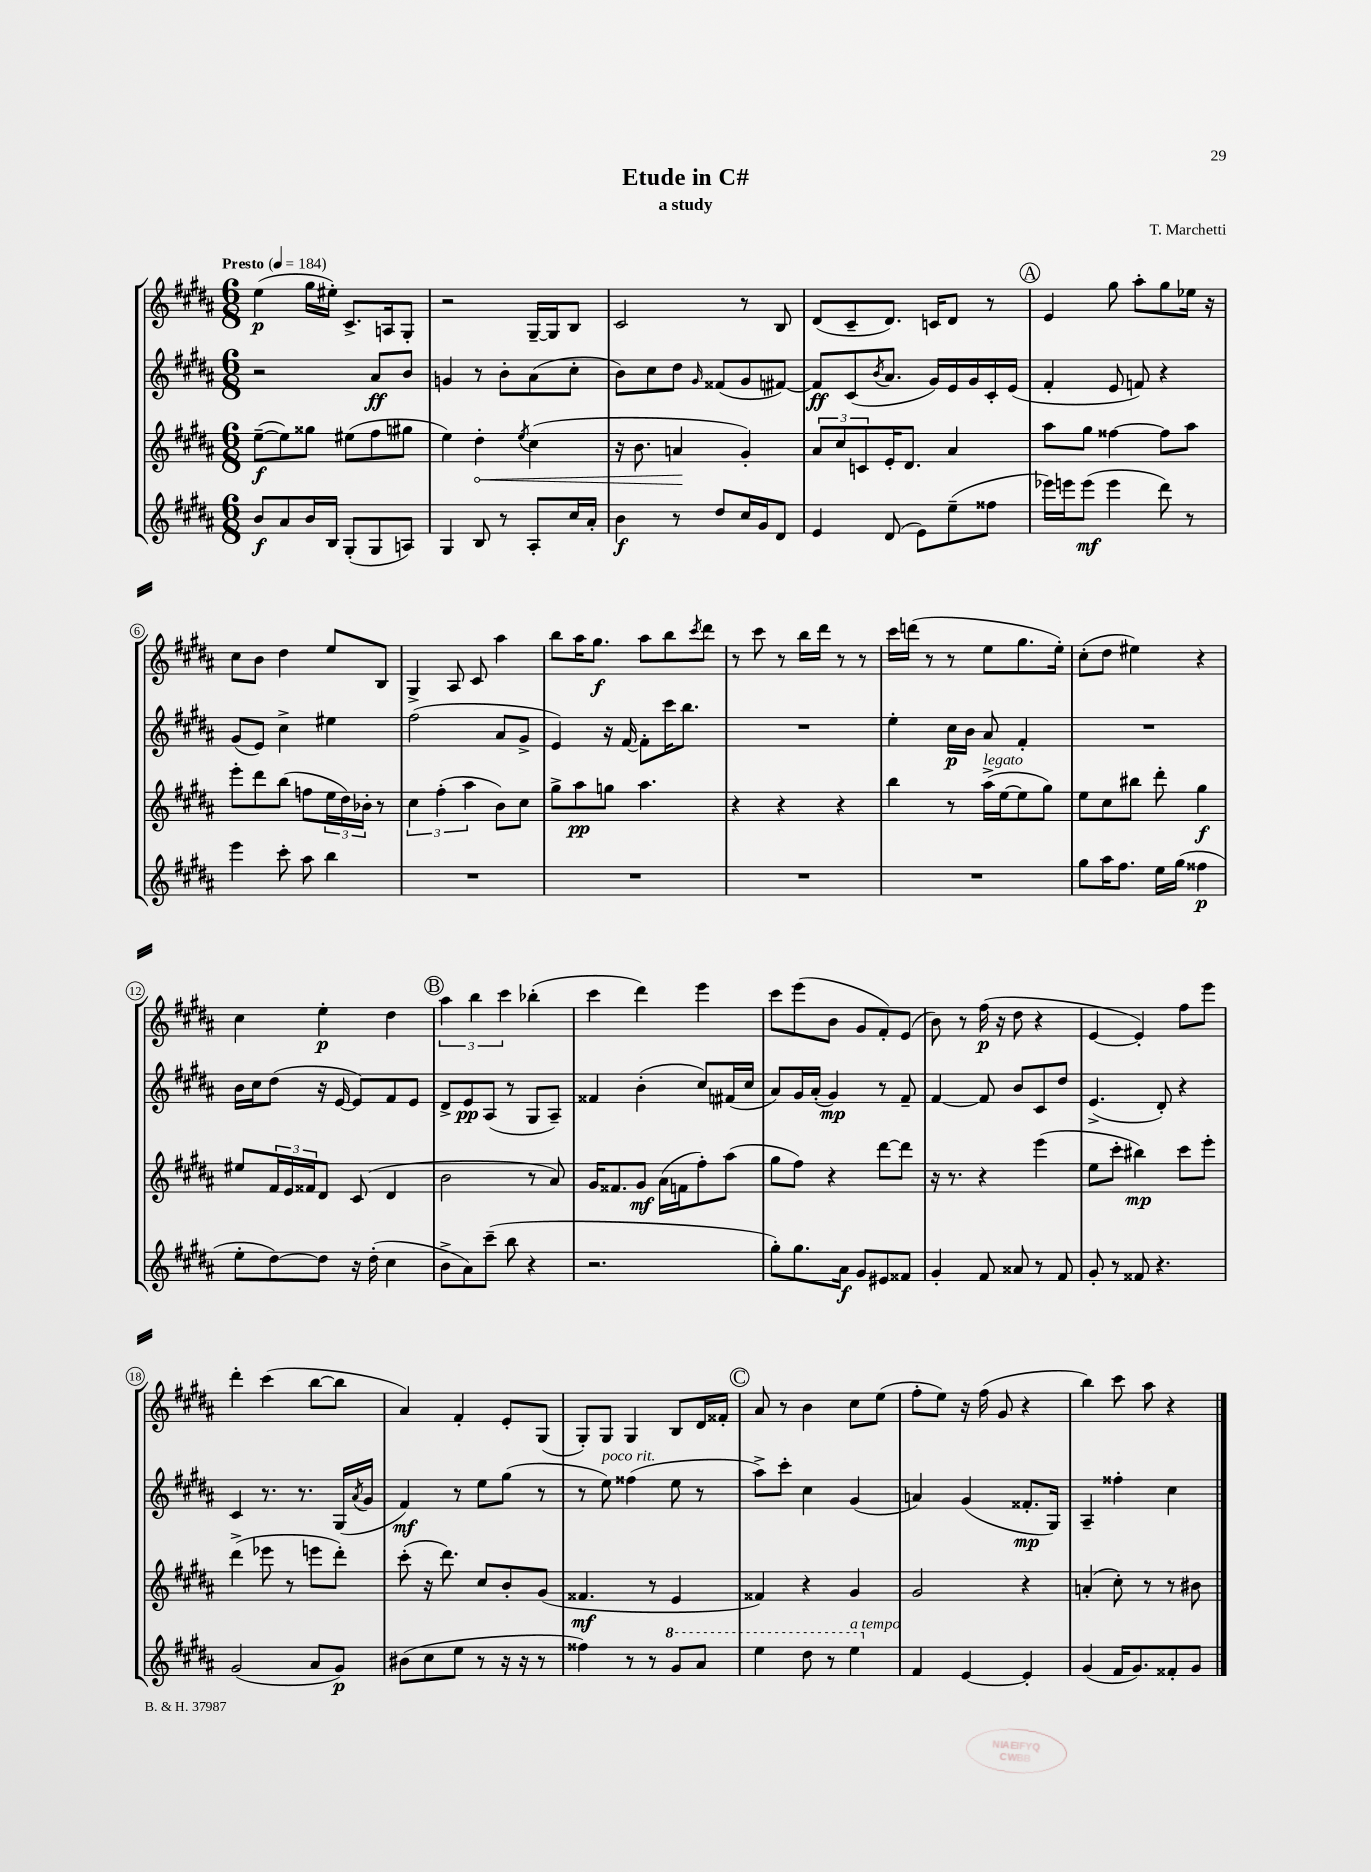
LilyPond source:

\header { title = "Etude in C#" composer = "T. Marchetti" subtitle = "a study" }
<<
\new StaffGroup <<
\new Staff = "s0" {
    \clef treble \key b \major \numericTimeSignature \time 6/8 \tempo "Presto" 4 = 184
    e''4\p( gis''16 eis''16-.) cis'8.-> a16 gis8-. |
    r2 gis16~-- gis16 b8 |
    cis'2 r8 b8 |
    dis'8( cis'8-- dis'8.) c'16 dis'8 r8 |
    \mark \markup { \circle "A" } e'4 gis''8 ais''8-. gis''8 ees''16 r16 |
    cis''8 b'8 dis''4 e''8 b8 |
    gis4-> ais8 cis'8 ais''4 |
    b''8 ais''16 gis''8.\f ais''8 b''8 \acciaccatura { cis'''8 } dis'''8 |
    r8 cis'''8 r8 b''16 dis'''16 r8 r8 |
    cis'''16 d'''16( r8 r8 e''8 gis''8. e''16-.) |
    cis''8-.( dis''8 eis''4) r4 |
    cis''4 e''4-.\p dis''4 |
    \mark \markup { \circle "B" } \tuplet 3/2 { ais''4 b''4 cis'''4 } bes''4-.( |
    cis'''4 dis'''4) e'''4 |
    cis'''8 e'''8( b'8 gis'8 fis'8-.) e'8( |
    b'8) r8 fis''16\p( r16 dis''8 r4 |
    e'4~ e'4-.) fis''8 e'''8 |
    dis'''4-. cis'''4( b''8~ b''8 |
    ais'4) fis'4-. e'8-. gis8( |
    gis8-.) gis8 gis4 b8 dis'16 fisis'16-. |
    \mark \markup { \circle "C" } ais'8 r8 b'4 cis''8 e''8( |
    fis''8-. e''8) r16 fis''16( gis'8 r4 |
    b''4) cis'''8 ais''8 r4 \bar "|." |
}
\new Staff = "s1" {
    \clef treble \key b \major \numericTimeSignature \time 6/8
    r2 ais'8\ff b'8 |
    g'4 r8 b'8-. ais'8( cis''8-. |
    b'8) cis''8 dis''8 \grace { gis'16 } fisis'8( gis'8 fis'8~) |
    fis'8\ff cis'8( \acciaccatura { b'8 } ais'8. gis'16) e'16 gis'16 cis'16-. e'16( |
    \mark \markup { \circle "A" } fis'4-. e'8 f'8) r4 |
    gis'8( e'8) cis''4-> eis''4 |
    fis''2( ais'8 gis'8-> |
    e'4) r16 fis'16~ fis'8-. cis'''16 b''8. |
    R2. |
    e''4-. cis''16\p b'16 ais'8 fis'4-. |
    R2. |
    b'16 cis''16 dis''8( r16 e'16~ e'8) fis'8 e'8 |
    \mark \markup { \circle "B" } dis'8-> e'8\pp ais8( r8 gis8 ais8--) |
    fisis'4 b'4-.( cis''8) fis'16( cis''16 |
    ais'8) gis'16 ais'16-.( gis'4\mp) r8 fis'8-- |
    fis'4~ fis'8 b'8 cis'8 dis''8 |
    e'4.->( dis'8-.) r4 |
    cis'4 r8. r8. gis16( \acciaccatura { ais'8 } gis'16 |
    fis'4\mf) r8 e''8 gis''8( r8 |
    r8 e''8^\markup { \italic "poco rit." }) fisis''4( e''8 r8 |
    \mark \markup { \circle "C" } ais''8->) cis'''8-. cis''4 gis'4( |
    a'4) gis'4( fisis'8.-.\mp gis16) |
    ais4-- fisis''4-. cis''4 \bar "|." |
}
\new Staff = "s2" {
    \clef treble \key b \major \numericTimeSignature \time 6/8
    e''8~--\f( e''8) gisis''8 eis''8( fis''8 gis''8 |
    e''4) \once \override Hairpin.circled-tip = ##t dis''4-.\< \acciaccatura { e''8 } cis''4( |
    r16 b'8. a'4\! gis'4-.) |
    \tuplet 3/2 { ais'8 cis''8 c'8 } e'16-. dis'8. ais'4 |
    \mark \markup { \circle "A" } ais''8 gis''8 fisis''4~ fisis''8 ais''8 |
    e'''8-. dis'''8 b''8( f''8 \tuplet 3/2 { e''16 dis''16) bes'16-. } r8 |
    \tuplet 3/2 { cis''4 fis''4-.( ais''4 } b'8) cis''8 |
    gis''8-> ais''8\pp g''8 ais''4. |
    r4 r4 r4 |
    b''4 r8 ais''16->^\markup { \italic "legato" }( e''16~ e''8 gis''8) |
    e''8 cis''8 bis''8 dis'''8-. gis''4\f |
    eis''8 \tuplet 3/2 { fis'16 e'16 fisis'16 } dis'8 cis'8( dis'4 |
    \mark \markup { \circle "B" } b'2 r8 ais'8) |
    gis'16 fisis'8. gis'8\mf ais'16( f'16 fis''8-.) ais''8( |
    gis''8 fis''8) r4 dis'''8~ dis'''8 |
    r16 r8. r4 e'''4( |
    e''8 cis'''8-. bis''4\mp) cis'''8 e'''8-. |
    dis'''4->( ees'''8 r8 e'''8 dis'''8-.) |
    cis'''8-.( r16 dis'''8.) cis''8 b'8-. gis'8( |
    fisis'4.\mf r8 e'4 |
    \mark \markup { \circle "C" } fisis'4) r4 gis'4 |
    gis'2 r4 |
    a'4-.( cis''8-.) r8 r8 bis'8 \bar "|." |
}
\new Staff = "s3" {
    \clef treble \key b \major \numericTimeSignature \time 6/8
    b'8\f ais'8 b'16 b16 gis8-.( gis8 a8) |
    gis4 b8 r8 ais8-. cis''16 ais'16-. |
    b'4\f r8 dis''8 cis''16 gis'16 dis'8 |
    e'4 dis'8( e'8) e''8--( fisis''8 |
    \mark \markup { \circle "A" } ees'''16) e'''16 e'''8\mf( e'''4 dis'''8) r8 |
    e'''4 cis'''8-. ais''8 b''4 |
    R2. |
    R2. |
    R2. |
    R2. |
    gis''8 ais''16 fis''8. e''16 gis''16( fisis''4\p |
    e''8-. dis''8~) dis''8 r16 dis''16-.( cis''4 |
    \mark \markup { \circle "B" } b'8-> ais'8) cis'''8--( b''8 r4 |
    r2. |
    gis''8-.) gis''8. ais'16\f gis'8 eis'8 fisis'8 |
    gis'4-. fis'8 aisis'8 r8 fis'8 |
    gis'8-. r8 fisis'8 r4. |
    gis'2( ais'8 gis'8\p) |
    bis'8( cis''8 e''8 r8 r16 r16 r8 |
    fisis''4) r8 r8 \ottava #1 gis''8 ais''8 |
    \mark \markup { \circle "C" } e'''4 dis'''8 r8 e'''4^\markup { \italic "a tempo" } \ottava #0 |
    fis'4 e'4~ e'4-. |
    gis'4( fis'16 gis'8.) fisis'8-. gis'8 \bar "|." |
}
>>
>>
\layout { \context { \Score \override BarNumber.stencil = #(make-stencil-circler 0.1 0.3 ly:text-interface::print) } }
